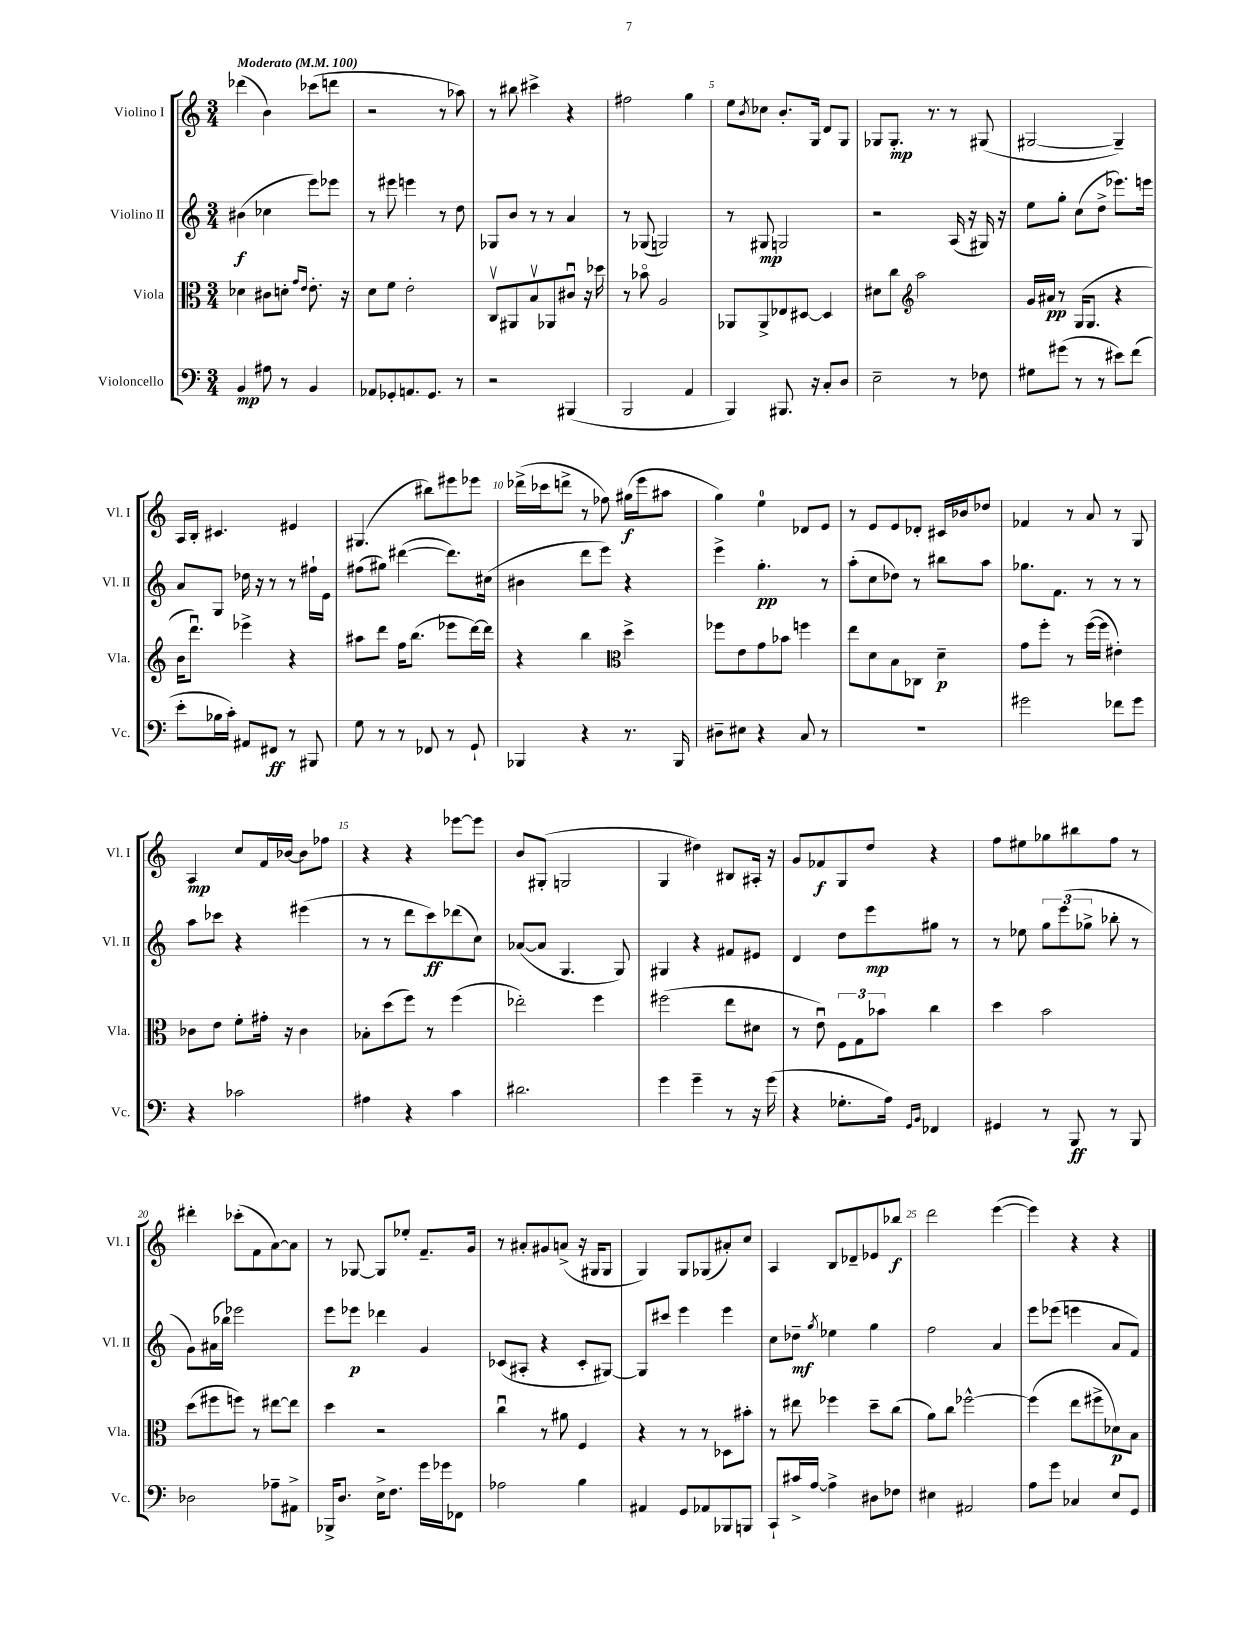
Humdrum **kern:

**kern	**kern	**kern	**kern
*staff4	*staff3	*staff2	*staff1
*clefF4	*clefC3	*clefG2	*clefG2
*k[]	*k[]	*k[]	*k[]
*M3/4	*M3/4	*M3/4	*M3/4
*MM100	*MM100	*MM100	*MM100
4BB	4d-	(4b#	(4ddd-
8A#	8c#	4cc-	4b)
8r	8d'	.	.
.	16qqg	.	.
.	16qqe	.	.
4BB	8.e'	8eee)	(8ccc-
.	.	8eee-	8ddd
.	16r	.	.
=	=	=	=
8AA-	8d	8r	2r
8GG-'	8f	8eee#	.
8.AA	2e'	4eee	.
8.GG-	.	.	.
.	.	8r	8r
8r	.	8dd	8aa-)
=	=	=	=
2r	8Cv	8G-	8r
.	8AA#	8b	8bb#
.	8Bv	8r	4ccc#^
.	8AA-	8r	.
(4BBB#	8c#u	4a	4r
.	16r	.	.
.	16dd-	.	.
=	=	=	=
2BBB	8r	8r	2ff#
.	8b-o	(8G-	.
.	2A	2G)	.
4AA	.	.	4gg
=	=	=	=
4BBB)	8AA-	8r	8ee
.	.	.	8qb
.	8AA-^	8G#	8cc-
8.BBB#	8E-	2G	8.b'
.	[8D#	.	.
16r	.	.	16G
8C'	4D#]	.	8d
8D	.	.	8G
=	=	=	=
2E~	8d#	2r	8G-
.	8cc	.	8.G-'
*	*clefG2	*	*
.	2aa	.	.
.	.	.	8.r
8r	.	(16A	8r
.	.	16r	.
8F-	.	16G#)	(8G#
.	.	16r	.
=	=	=	=
8G#	16g	8ee	[2G#
.	16a#	.	.
(8g#	8r	8gg'	.
8r	(16G	(8cc	.
.	8.G	.	.
8r	.	8dd^	.
8e#)	4r	8.eee-)	4G#~])
(8f	.	.	.
.	.	16eee	.
=	=	=	=
8e'	16b	8a	16A
.	8.dddu)	.	16B'
16B-	.	8G	4.c#
16c')	.	.	.
8AA#	4eee-^	16dd-	.
.	.	16r	.
8FF#	.	8r	.
8r	4r	8r	4e#
8BBB#	.	16ff#`	.
.	.	16e	.
=	=	=	=
8G	8aa#	(8ff#	(4.G#
8r	8ddd	8gg#)	.
8r	16ff	([4ddd#	.
.	(8.bb	.	.
8FF-	.	.	8bb#)
8r	8eee-	8.ddd#])	8eee#
8GG`	[16ddd)	.	8eee-
.	16ddd]	(16cc#	.
=	=	=	=
4BBB-	4r	4b#	(16ddd-^
.	.	.	16ccc-
.	.	.	8ddd^
4r	4bb	8ddd	8r
.	.	8eee)	8ff-)
*	*clefC3	*	*
8.r	4dd^	4r	(16gg#
.	.	.	16eee
.	.	.	8aa#
16BBB-	.	.	.
=	=	=	=
8D#~	8ff-	4eee^	4gg)
8E#	8e	.	.
4r	8g	4.gg'	4ee
.	8b-	.	.
8C	4ff	.	8d-
8r	.	8r	8e
=	=	=	=
2.r	8ee	(8aa'	8r
.	8d	8cc	8e
.	8B	8dd-)	8e
.	8C-	8r	8d-'
.	4d~	8bb#	16c#
.	.	.	16b-
.	.	8aa	8dd-
=	=	=	=
2g#	8g	8.gg-	4f-
.	8ff'	.	.
.	.	8.f	.
.	8r	.	8r
.	([16ff	8r	8a
.	16ff]	.	.
8f-	4e#')	8r	8r
8g#	.	8r	8G
=	=	=	=
4r	8c-	8aa	4A
.	8e	8ccc-	.
2c-	8f'	4r	8cc
.	16g#'	.	16f
.	16r	.	[16b-
.	4c-	(4eee#	8b-]
.	.	.	8ff-
=	=	=	=
4A#	8B-'	8r	4r
.	(8dd	8r	.
4r	8ff)	8ddd	4r
.	8r	8ccc)	.
4c	(4ff	(8ddd-	[8eee-
.	.	8cc)	8eee-]
=	=	=	=
2.d#	2ee-')	([8a-	8b
.	.	8a-]	(8G#'
.	.	4.G	2G
.	4ff	.	.
.	.	8G)	.
=	=	=	=
4g	(2ff#	4G#	4G
4g~	.	4r	4dd#)
8r	8ee	8f#	8B#
16r	8d#	8e#	16A#'
(16g	.	.	16r
=	=	=	=
4r	8r	4d	8g
.	8eu)	.	8f-
8.G-'	12F	8dd	8G
.	12G	.	.
.	.	8eee	8dd
.	12b-	.	.
16A)	.	.	.
16qqGG	.	.	.
16qqBB	.	.	.
4FF-	4cc	8gg#	4r
.	.	8r	.
=	=	=	=
4GG#	4dd	8r	8ff
.	.	8ee-	8ee#
8r	2b	12gg	8gg-
.	.	(12eee	.
8BBB	.	.	8bb#
.	.	12gg-^	.
8r	.	8bb-'	8ff
8BBB	.	8r	8r
=	=	=	=
2D-	(8dd	8g)	4ddd#'
.	8ff#	(16a#	.
.	.	16bb-)	.
.	8ff)	2eee-	(8ccc-'
.	8r	.	8f
8A-~	[8ee#	.	[8a)
8AA#^	8ee#]	.	8a]
=	=	=	=
16BBB-^	4dd	8eee	8r
8.D	.	.	.
.	.	8eee-	[8G-
16E^	2r	4ddd-	8G-]
8.F	.	.	.
.	.	.	8ee-'
16g	.	4g	8.f~
16g-	.	.	.
8FF-	.	.	.
.	.	.	16g
=	=	=	=
2A-	4ccu	(8c-	8r
.	.	8A#'	8a#'
.	8r	4r	8g#
.	8a#	.	(8a^
4B	4F	8c-'	16r
.	.	.	16G#
.	.	[8G#)	8G#
=	=	=	=
4AA#	4r	8G#]	4G)
.	.	8ccc#	.
8GG	8r	4eee	8G
8AA-	8r	.	(8G-
8BBB-	8D-	4eee	8a#')
8BBB	8b#'	.	8cc
=	=	=	=
8CC`	8r	8cc	4A
16c#^	8ee#	8dd-~	.
[16A	.	.	.
.	.	8qgg	.
4A^]	4ff-	4ee-	8B
.	.	.	8d-~
8D#	8dd~	4gg	8e-
8F-	(8cc	.	8bb-
=	=	=	=
4E#	8a)	2ff	2ddd
.	8cc	.	.
2AA#	[2ff-^^	.	.
.	.	4a	([4eee
=	=	=	=
8A	(4ff-]	8eee	4eee])
8g	.	(8eee-	.
4C-	8ee	4eee	4r
.	8ff#^	.	.
8E	8d-)	8a	4r
8GG	8B	8f)	.
==	==	==	==
*-	*-	*-	*-
